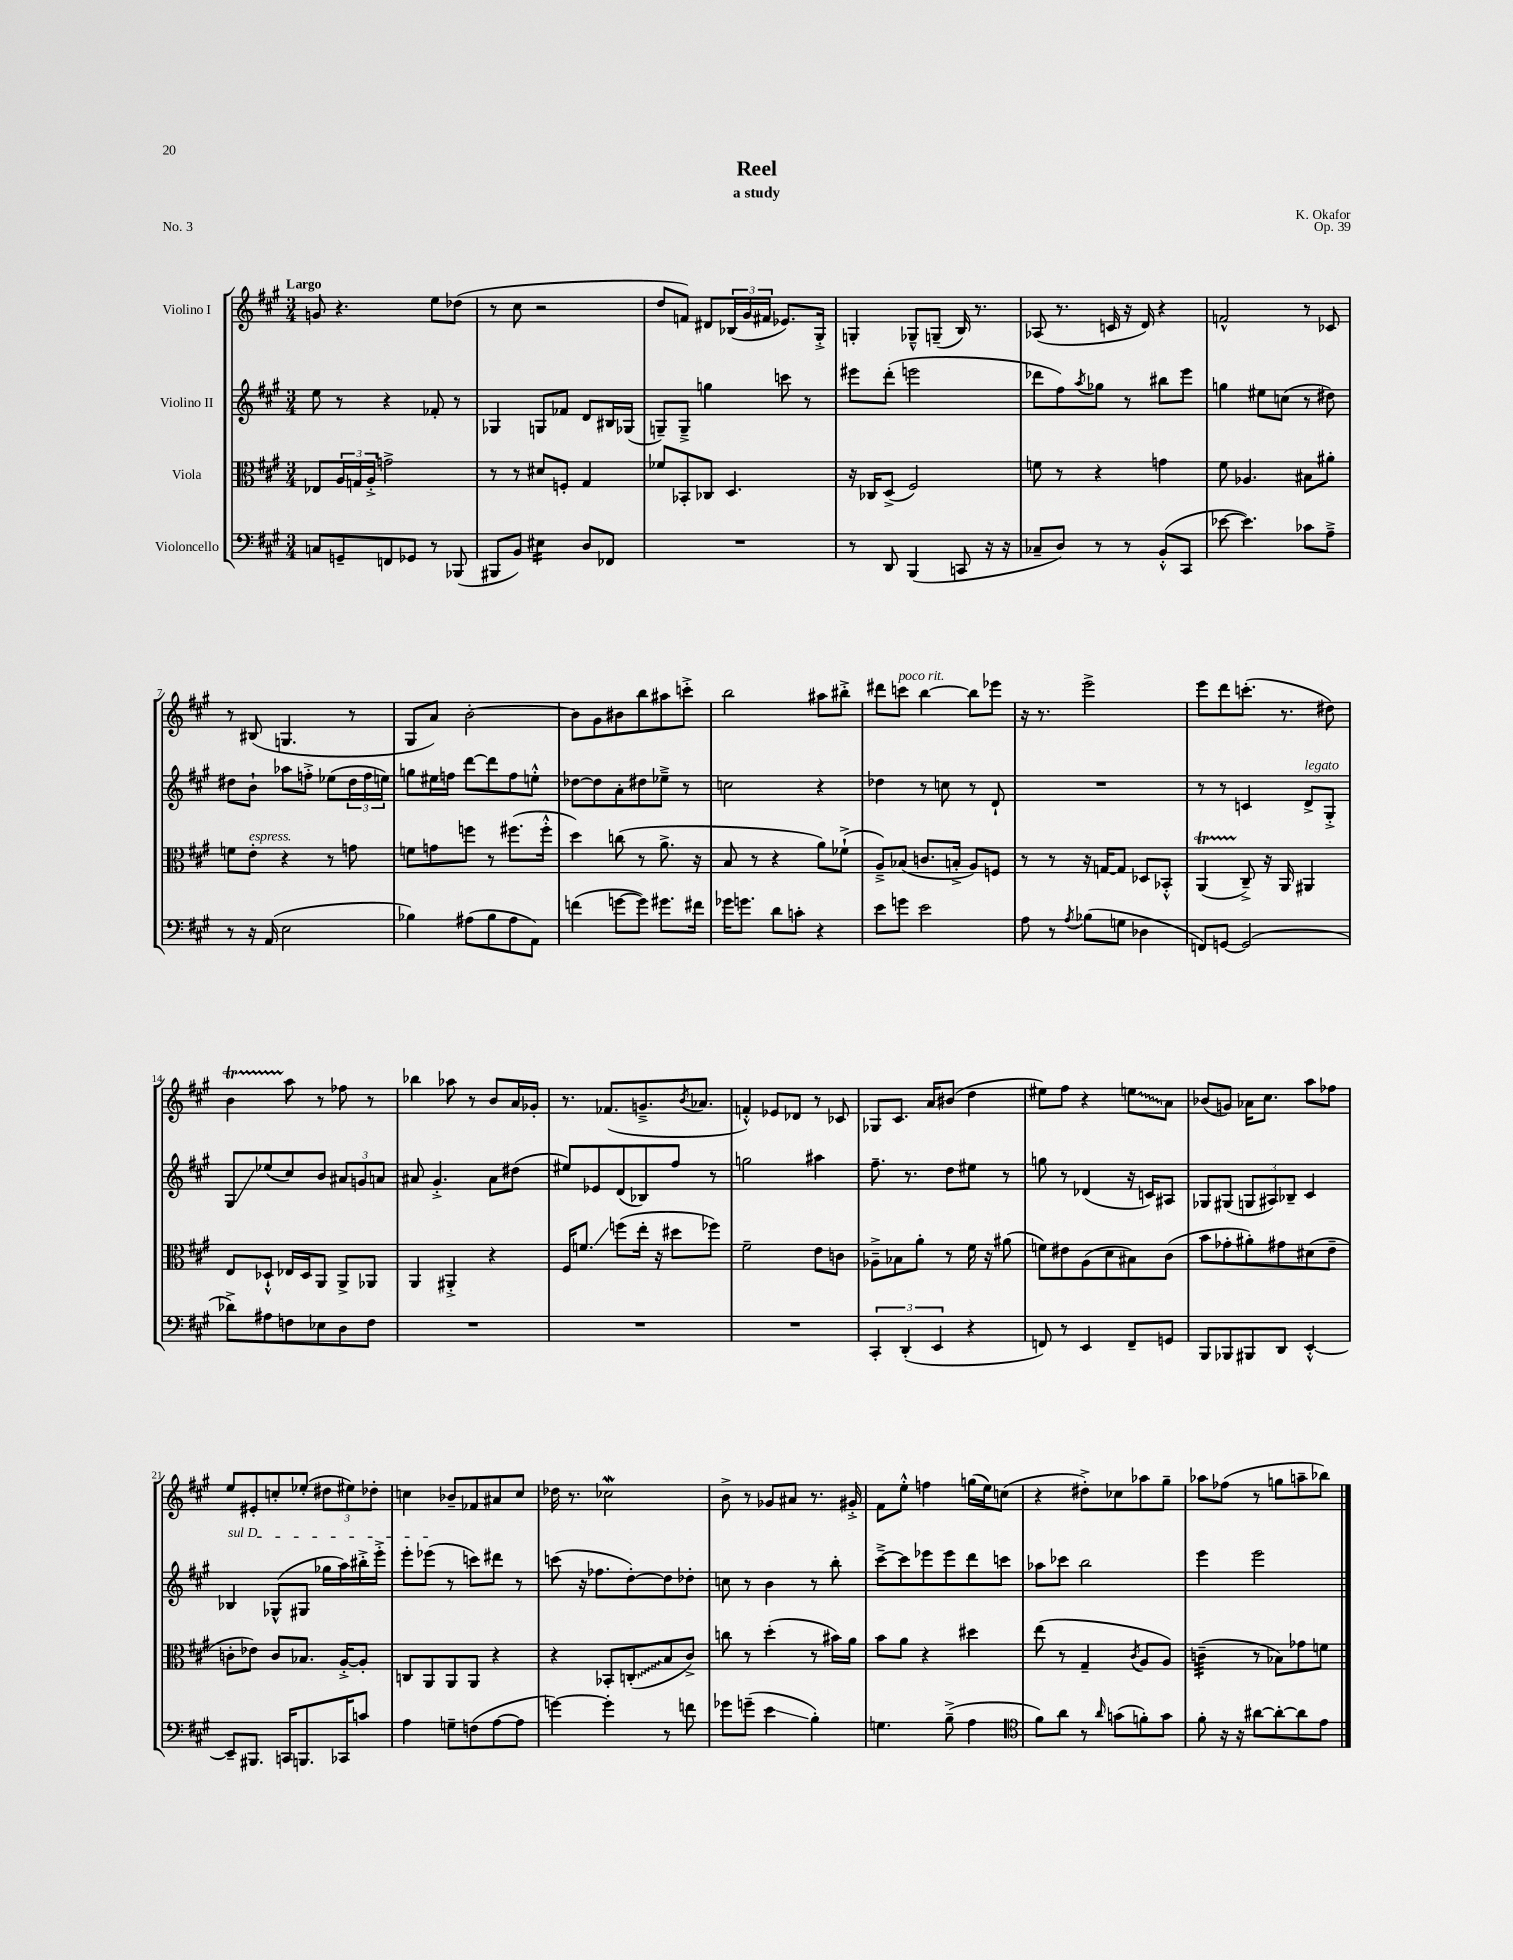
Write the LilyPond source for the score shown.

\header { title = "Reel" composer = "K. Okafor" subtitle = "a study" opus = "Op. 39" piece = "No. 3" }
<<
\new StaffGroup <<
\new Staff = "s0" \with { instrumentName = "Violino I" } {
    \clef treble \key a \major \numericTimeSignature \time 3/4 \tempo "Largo"
    g'8 r4. e''8 des''8( |
    r8 cis''8 r2 |
    d''8 f'8) dis'8 \tuplet 3/2 { bes16( gis'16 fis'16 } ees'8.) gis16-.-> |
    g4-. ges8---^ g8--( b16) r8. |
    aes8( r8. c'16 r16 d'16) r4 |
    f'2-^ r8 ces'8 |
    r8 bis8( g4. r8 |
    gis8 a'8) b'2~-. |
    b'8 gis'8 bis'8 b''8 ais''8 c'''8-.-> |
    b''2 ais''8 bis''8-.-> |
    dis'''8 c'''8^\markup { \italic "poco rit." } b''4~ b''8 ees'''8 |
    r16 r8. e'''2-> |
    e'''8 d'''8 c'''8.-.( r8. dis''8) |
    b'4\startTrillSpan a''8\stopTrillSpan r8 fes''8 r8 |
    bes''4 aes''8 r8 b'8 a'16 ges'16-. |
    r8. fes'8.( g'8.---> \acciaccatura { b'8 } aes'8. |
    f'4-.-^) ees'8 des'8 r8 ces'8 |
    ges8 cis'8. a'16 bis'8( d''4 |
    eis''8) fis''8 r4 \once \override Glissando.style = #'zigzag e''8\glissando a'8 |
    bes'8( g'8) aes'16 cis''8. a''8 fes''8 |
    e''8 eis'8-. c''8-. ees''8-.( \tuplet 3/2 { dis''8 eis''8) des''8-. } |
    c''4 bes'8-- fes'8 ais'8 c''8 |
    des''16 r8. ces''2\mordent |
    b'8-> r8 ges'8 ais'8 r8. gis'16-.-> |
    fis'8 e''8-.-^ f''4 g''16( e''16) c''8( |
    r4 dis''8-.->) ces''8 aes''8 gis''8-- |
    aes''8 fes''8( r8 g''8 a''8-- bes''8) \bar "|." |
}
\new Staff = "s1" \with { instrumentName = "Violino II" } {
    \clef treble \key a \major \numericTimeSignature \time 3/4
    e''8 r8 r4 fes'8-. r8 |
    ges4 g8 fes'8 d'8 bis16 ges16( |
    g8--) g8---> g''4 c'''8 r8 |
    eis'''8 d'''8-.( e'''2 |
    des'''8 fis''8) \acciaccatura { a''8 } ges''8 r8 bis''8 e'''8 |
    g''4 eis''8 c''8( r8 dis''8) |
    dis''8 b'8-! aes''8 f''8-.-> ees''8( \tuplet 3/2 { dis''16 f''16 e''16) } |
    g''8 eis''16 f''16 d'''8~ d'''8 f''8 e''8-.-^ |
    des''8~ des''8 a'8-. dis''8 ees''8---> r8 |
    c''2 r4 |
    des''4 r8 c''8 r8 d'8-! |
    R2. |
    r8 r8 c'4 d'8->^\markup { \italic "legato" } gis8-.-> |
    gis8\glissando ees''8( cis''8) b'8 \tuplet 3/2 { ais'8 g'8 a'8 } |
    ais'8 gis'4.-.-> ais'8 dis''8( |
    eis''8) ees'8 d'8( bes8) fis''8 r8 |
    g''2 ais''4 |
    fis''8.-- r8. d''8 eis''8 r8 |
    g''8 r8 des'4( r16 c'16) ais8 |
    ges8 gis8( \tuplet 3/2 { g8 ais8) bes8-- } cis'4 |
    \once \override TextSpanner.bound-details.left.text = \markup { \italic "sul D" } bes4\startTextSpan ges8-^( gis8 ges''16 a''16) bis''16-.-> e'''16-.-> |
    e'''8-. ees'''8\stopTextSpan( r8 c'''8) dis'''8 r8 |
    c'''8( r16 fes''8. d''8~-.) d''8 des''8-. |
    c''8 r8 b'4 r8 b''8-. |
    cis'''8~---> cis'''8 ees'''8 ees'''8 d'''8 c'''8 |
    aes''8 ces'''8 b''2 |
    e'''4 e'''2 \bar "|." |
}
\new Staff = "s2" \with { instrumentName = "Viola" } {
    \clef alto \key a \major \numericTimeSignature \time 3/4
    ees8 \tuplet 3/2 { a16 g16 a16-.-> } g'2-> |
    r8 r8 dis'8 f8-. gis4 |
    fes'8 bes,8-. ces8 d4. |
    r16 ces16 d8->( fis2) |
    f'8 r8 r4 g'4 |
    fis'8 aes4. bis8 ais'8-. |
    f'8 e'8-.^\markup { \italic "espress." } r4 r8 g'8 |
    f'8 g'8 f''8 r8 fis''8.( fis''16-.-^ |
    d''4) c''8( r8 a'8.-> r16 |
    b8 r8 r4 a'8) fes'8-!->( |
    a8--->) bes8( c'8. b16-.-> a8) f8 |
    r8 r8 r16 g16~ g8 des8 bes,8-.-^ |
    a,4\startTrillSpan( cis8--->\stopTrillSpan) r16 a,16 ais,4 |
    e8 des8-!-^ ees16 des16 a,8 a,8-> aes,8 |
    a,4 ais,4-.-> r4 |
    fis16 f'8.\glissando f''8( e''16-. r16 dis''8 fes''8) |
    fis'2-- e'8 c'8 |
    aes8---> bes8 a'8-. r8 fis'16 r16 ais'8( |
    f'8) eis'8 a8( d'8 bis8) cis'8( |
    b'8 ges'8-. ais'8-.) gis'8 dis'8( e'8-- |
    c'8-. ees'8) c'8 bes8. a16~-.-> a8-. |
    c8 a,8 a,8 a,8 r4 |
    r4 bes,8-. \once \override Glissando.style = #'zigzag c8-.\glissando( b8 cis'8->) |
    c''8 r8 d''4-.( r8 bis'16) a'16 |
    b'8 a'8 r4 dis''4 |
    e''8( r8 gis4-- \acciaccatura { cis'8 } a8 a8) |
    c'4:32--( r8 bes8) ges'8 f'8 \bar "|." |
}
\new Staff = "s3" \with { instrumentName = "Violoncello" } {
    \clef bass \key a \major \numericTimeSignature \time 3/4
    c8 g,8-- f,8 ges,8 r8 bes,,8( |
    bis,,8 b,8) eis4:16 d8 fes,8 |
    R2. |
    r8 d,8 b,,4( c,8 r16 r16 |
    ces8-- d8) r8 r8 b,8-.-^( cis,8 |
    ees'8~ ees'4.) ces'8 a8---> |
    r8 r16 a,16( e2 |
    bes4) ais8( bes8 ais8 a,8) |
    f'4( g'8~ g'8) gis'8. fis'16 |
    ges'16 g'8. d'8 c'8-. r4 |
    e'8 g'8 e'2 |
    a8 r8 \acciaccatura { a8 } bes8( g8 des4 |
    f,8) g,8~ g,2( |
    des'8->) ais8 f8 ees8 d8 f8 |
    R2. |
    R2. |
    R2. |
    \tuplet 3/2 { cis,4-. d,4-.( e,4 } r4 |
    f,8) r8 e,4 f,8-- g,8 |
    b,,8 bes,,8 bis,,8 d,8 e,4~-.-^ |
    e,8-- bis,,8. c,16 b,,8. ces,16 c'8 |
    a4 g8-- f8( a8~ a8 |
    g'4~) g'4-. r8 f'8 |
    ges'8 g'8--( e'4\glissando b4-.) |
    g4. b8--->( a4 |
    \clef tenor fis'8) a'8 r8 \grace { a'16 } g'8( f'8-.) g'8 |
    fis'8-. r16 r16 ais'8~ ais'8~-. ais'8 e'8 \bar "|." |
}
>>
>>
